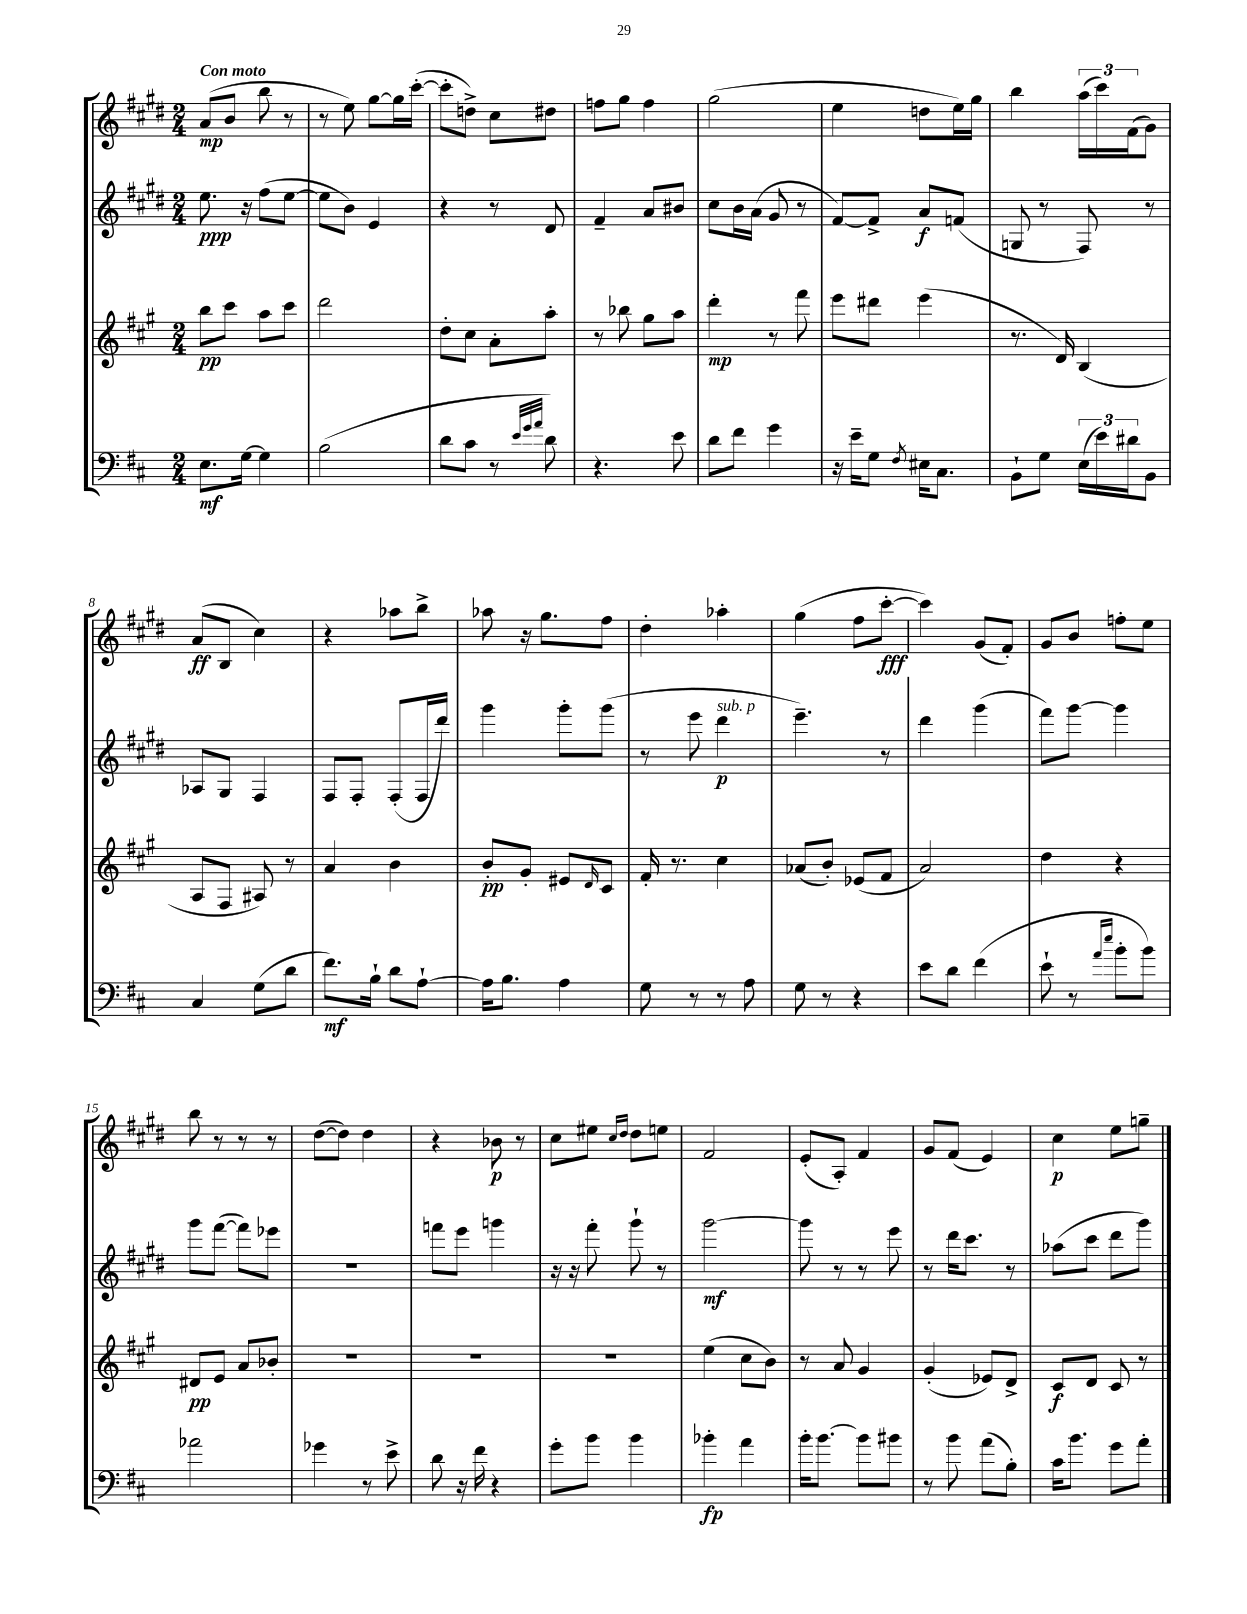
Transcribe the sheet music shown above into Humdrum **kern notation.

**kern	**dynam	**kern	**dynam	**kern	**dynam	**kern	**dynam
*part4	*part4	*part3	*part3	*part2	*part2	*part1	*part1
*staff4	*staff4	*staff3	*staff3	*staff2	*staff2	*staff1	*staff1
*clefF4	*	*clefG2	*	*clefG2	*	*clefG2	*
*k[f#c#]	*	*k[f#c#g#]	*	*k[f#c#g#d#]	*	*k[f#c#g#d#]	*
*M2/4	*	*M2/4	*	*M2/4	*	*M2/4	*
=1	=1	=1	=1	=1	=1	=1	=1
!	!	!	!	!	!	!LO:TX:a:B:t=Con moto	!
8.E\L	mf	8bb\L	pp	8.ee\	ppp	(8a/L	mp
.	.	8ccc#\J	.	.	.	8b/J	.
[16G\Jk	.	.	.	16r	.	.	.
4G\]	.	8aa\L	.	(8ff#\L	.	8bb\	.
.	.	8ccc#\J	.	[8ee\J	.	8r	.
=2	=2	=2	=2	=2	=2	=2	=2
(2B\	.	2ddd\	.	8ee\L]	.	8r	.
.	.	.	.	8b\J)	.	8ee\)	.
.	.	.	.	4e/	.	[8gg#\L	.
.	.	.	.	.	.	16gg#\L]	.
.	.	.	.	.	.	([16ccc#'\JJ	.
=3	=3	=3	=3	=3	=3	=3	=3
8d\L	.	8dd'\L	.	4r	.	8ccc#'\L]	.
8c#\J	.	8cc#\J	.	.	.	8ddn^\J)	.
8r	.	8a'\L	.	8r	.	8cc#\L	.
32qqe/LLL	.	.	.	.	.	.	.
32qqg/	.	.	.	.	.	.	.
32qqa/JJJ	.	.	.	.	.	.	.
8d\)	.	8aa'\J	.	8d#/	.	8dd#X\J	.
=4	=4	=4	=4	=4	=4	=4	=4
4.r	.	8r	.	4f#~/	.	8ffn\L	.
.	.	8bb-X\	.	.	.	8gg#\J	.
.	.	8gg#\L	.	8a/L	.	4ff\	.
8e\	.	8aa\J	.	8b#X/J	.	.	.
=5	=5	=5	=5	=5	=5	=5	=5
8d\L	.	4ddd'\	mp	8cc#\L	.	(2gg#\	.
8f#\J	.	.	.	16b\L	.	.	.
.	.	.	.	(16a\JJ	.	.	.
4g\	.	8r	.	8g#/	.	.	.
.	.	8fff#\	.	8r	.	.	.
=6	=6	=6	=6	=6	=6	=6	=6
16r	.	8eee\L	.	[8f#/L)	.	4ee\	.
16e~\KL	.	.	.	.	.	.	.
8G\J	.	8ddd#X\J	.	8f#^/J]	.	.	.
8qF#/	.	.	.	.	.	.	.
16E#X\KL	.	(4eee\	.	8a/L	f	8ddn\L	.
8.C#\J	.	.	.	.	.	.	.
.	.	.	.	(8fn/J	.	16ee\L)	.
.	.	.	.	.	.	16gg#\JJ	.
=7	=7	=7	=7	=7	=7	=7	=7
8BB`\L	.	8.r	.	8Gn/	.	4bb\	.
8G\J	.	.	.	8r	.	.	.
.	.	16d/)	.	.	.	.	.
(24E\LL	.	(4B/	.	8F#/)	.	(24aa\LL	.
24e\)	.	.	.	.	.	24ccc#\)	.
24d#X\J	.	.	.	.	.	(24f#\J	.
8BB\J	.	.	.	8r	.	8g#\J)	.
!!LO:LB:g=z
=8	=8	=8	=8	=8	=8	=8	=8
4C#/	.	8A/L	.	8A-X/L	.	(8a/L	ff
.	.	8F#/J	.	8G#/J	.	8B/J	.
(8G\L	.	8A#X/)	.	4F#/	.	4cc#\)	.
8d\J	.	8r	.	.	.	.	.
=9	=9	=9	=9	=9	=9	=9	=9
8.f#\L)	mf	4a/	.	8F#/L	.	4r	.
.	.	.	.	8F#'/J	.	.	.
16B`\Jk	.	.	.	.	.	.	.
8d\L	.	4b\	.	(8F#'/L	.	8aa-X\L	.
[8A`\J	.	.	.	16F#/L	.	8bb^\J	.
.	.	.	.	16ddd#/JJ)	.	.	.
=10	=10	=10	=10	=10	=10	=10	=10
16A\KL]	.	8b'/L	pp	4ggg#\	.	8aa-X\	.
8.B\J	.	.	.	.	.	.	.
.	.	8g#'/J	.	.	.	16r	.
.	.	.	.	.	.	8.gg#\L	.
4A\	.	8e#X/L	.	8ggg#'\L	.	.	.
.	.	16qqd/	.	.	.	.	.
.	.	8c#/J	.	(8ggg#\J	.	8ff#\J	.
=11	=11	=11	=11	=11	=11	=11	=11
8G\	.	16f#'/	.	8r	.	4dd#'\	.
.	.	8.r	.	.	.	.	.
8r	.	.	.	8eee\	.	.	.
!	!	!	!	!LO:TX:a:i:t=sub. p	!	!	!
8r	.	4cc#\	.	4ddd#\	p	4aa-X'\	.
8A\	.	.	.	.	.	.	.
=12	=12	=12	=12	=12	=12	=12	=12
8G\	.	(8a-X/L	.	4.eee~\)	.	(4gg#\	.
8r	.	8b'/J)	.	.	.	.	.
4r	.	(8e-X/L	.	.	.	8ff#\L	.
.	.	8f#/J	.	8r	.	[8ccc#'\J	fff
=13	=13	=13	=13	=13	=13	=13	=13
8e\L	.	2a/)	.	4ddd#\	.	4ccc#\])	.
8d\J	.	.	.	.	.	.	.
(4f#\	.	.	.	(4ggg#\	.	(8g#/L	.
.	.	.	.	.	.	8f#'/J)	.
=14	=14	=14	=14	=14	=14	=14	=14
8e`\	.	4dd\	.	8fff#\L)	.	8g#/L	.
8r	.	.	.	[8ggg#\J	.	8b/J	.
16qqa/LL	.	.	.	.	.	.	.
16qqee/JJ	.	.	.	.	.	.	.
8b'\L	.	4r	.	4ggg#\]	.	8ffn'\L	.
8b\J)	.	.	.	.	.	8ee\J	.
!!LO:LB:g=z
=15	=15	=15	=15	=15	=15	=15	=15
2a-X\	.	8d#X/L	pp	8ggg#\L	.	8bb\	.
.	.	8e/J	.	([8fff#\J	.	8r	.
.	.	8a/L	.	8fff#\L])	.	8r	.
.	.	8b-X'/J	.	8eee-X\J	.	8r	.
=16	=16	=16	=16	=16	=16	=16	=16
4g-X\	.	2r	.	2r	.	([8dd#\L	.
.	.	.	.	.	.	8dd#\J])	.
8r	.	.	.	.	.	4dd#\	.
8e^\	.	.	.	.	.	.	.
=17	=17	=17	=17	=17	=17	=17	=17
8d\	.	2r	.	8fffn\L	.	4r	.
16r	.	.	.	8eee\J	.	.	.
16f#\	.	.	.	.	.	.	.
4r	.	.	.	4gggn\	.	8b-X\	p
.	.	.	.	.	.	8r	.
=18	=18	=18	=18	=18	=18	=18	=18
8g'\L	.	2r	.	16r	.	8cc#\L	.
.	.	.	.	16r	.	.	.
8b\J	.	.	.	8fff#'\	.	8ee#X\J	.
.	.	.	.	.	.	16qqcc#/LL	.
.	.	.	.	.	.	16qqdd#/JJ	.
4b\	.	.	.	8ggg#`\	.	8dd#\L	.
.	.	.	.	8r	.	8een\J	.
=19	=19	=19	=19	=19	=19	=19	=19
4b-X'\	fp	(4ee\	.	[2ggg#\	mf	2f#/	.
4a\	.	8cc#\L	.	.	.	.	.
.	.	8b\J)	.	.	.	.	.
=20	=20	=20	=20	=20	=20	=20	=20
16b'\KL	.	8r	.	8ggg#\]	.	(8e'/L	.
[8.b\J	.	.	.	.	.	.	.
.	.	8a/	.	8r	.	8A'/J)	.
8b\L]	.	4g#/	.	8r	.	4f#/	.
8b#X\J	.	.	.	8eee\	.	.	.
=21	=21	=21	=21	=21	=21	=21	=21
8r	.	(4g#'/	.	8r	.	8g#/L	.
8b\	.	.	.	16ddd#\KL	.	(8f#/J	.
.	.	.	.	8.ccc#\J	.	.	.
(8a\L	.	8e-X/L)	.	.	.	4e/)	.
8B'\J)	.	8d^/J	.	8r	.	.	.
=22	=22	=22	=22	=22	=22	=22	=22
16c#\KL	.	8c#/L	f	(8aa-X\L	.	4cc#\	p
8.b\J	.	.	.	.	.	.	.
.	.	8d/J	.	8ccc#\J	.	.	.
8g\L	.	8c#/	.	8ddd#\L	.	8ee\L	.
8a'\J	.	8r	.	8ggg#\J)	.	8ggn~\J	.
==	==	==	==	==	==	==	==
*-	*-	*-	*-	*-	*-	*-	*-
